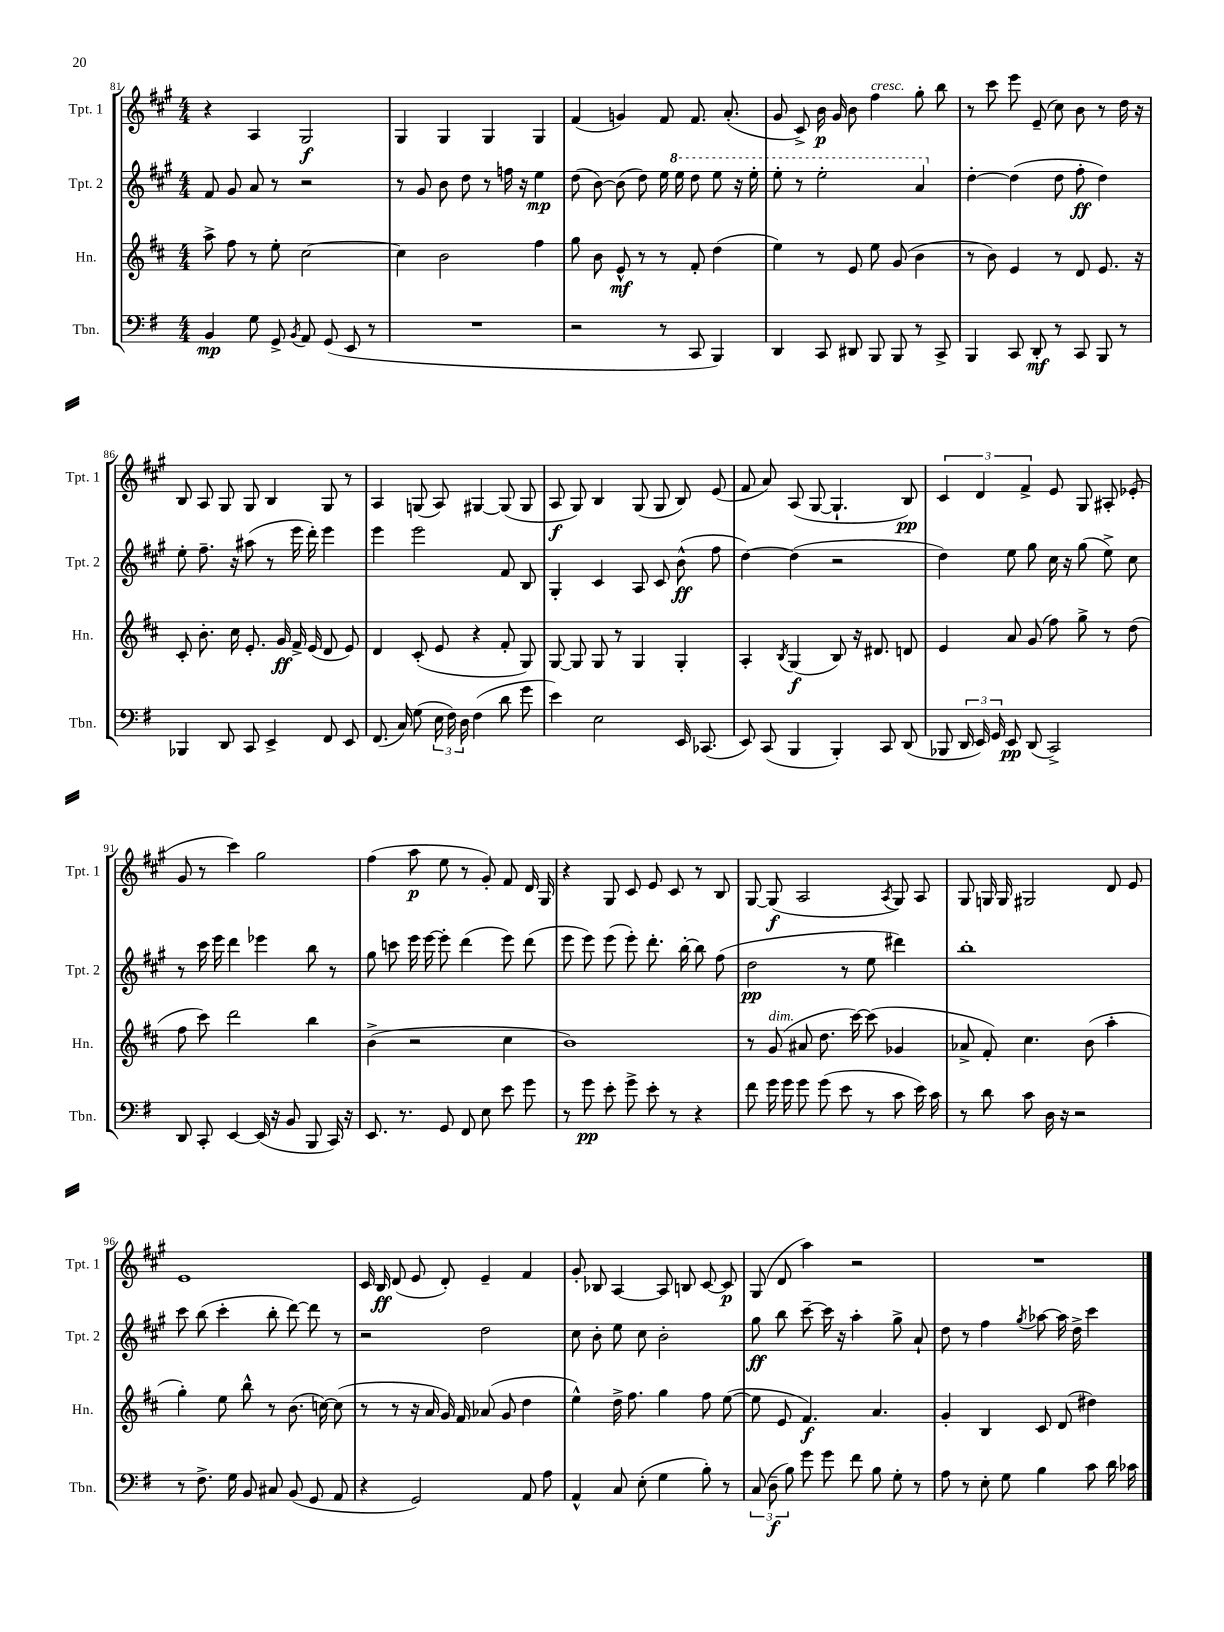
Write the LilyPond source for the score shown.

<<
\new StaffGroup <<
\new Staff = "s0" \with { instrumentName = "Tpt. 1" shortInstrumentName = "Tpt. 1" } {
    \clef treble \key a \major \numericTimeSignature \time 4/4
    \autoBeamOff r4 a4 gis2\f |
    gis4 gis4 gis4 gis4 |
    fis'4( g'4) fis'8 fis'8. a'8.-.( |
    gis'8 cis'8->) b'16\p gis'16 b'8 fis''4^\markup { \italic "cresc." } gis''8-. b''8 |
    r8 cis'''8 e'''8 e'8--( cis''8) b'8 r8 d''16 r16 |
    b8 a8 gis8 gis8 b4 gis8 r8 |
    a4 g8( a8) gis4~ gis8( gis8 |
    a8\f gis8) b4 gis8( gis8 b8) e'8( |
    fis'8 a'8) a8( gis8~ gis4.-! b8\pp) |
    \tuplet 3/2 { cis'4 d'4 fis'4-> } e'8 gis8 ais8-. ees'8-.( |
    gis'8 r8 cis'''4) gis''2 |
    fis''4( a''8\p e''8 r8 gis'8-.) fis'8 d'16 gis16 |
    r4 gis8 cis'8 e'8 cis'8 r8 b8 |
    gis8~ gis8\f( a2 \acciaccatura { a8 } gis8) a8 |
    gis8 g16 g16 gis2 d'8 e'8 |
    e'1 |
    cis'16 b16\ff d'8( e'8 d'8-.) e'4-- fis'4 |
    gis'8-. bes8 a4~ a8 b8 cis'8~ cis'8\p |
    gis8( d'8 a''4) r2 |
    R1 \bar "|." |
}
\new Staff = "s1" \with { instrumentName = "Tpt. 2" shortInstrumentName = "Tpt. 2" } {
    \clef treble \key a \major \numericTimeSignature \time 4/4
    \autoBeamOff fis'8 gis'8 a'8 r8 r2 |
    r8 gis'8 b'8 d''8 r8 f''16 r16 e''4\mp |
    d''8( b'8~) b'8( d''8) e''16 \ottava #1 e'''16 d'''8 e'''8 r16 e'''16-. |
    e'''8-. r8 e'''2-. a''4 \ottava #0 |
    d''4~-. d''4( d''8 fis''8-.\ff d''4) |
    e''8-. fis''8.-- r16 ais''8( r8 e'''16 d'''16-.) e'''4 |
    e'''4 e'''2 fis'8 b8 |
    gis4-. cis'4 a8 cis'8 b'8-^\ff( fis''8 |
    d''4~) d''4( r2 |
    d''4) e''8 gis''8 cis''16 r16 gis''8( e''8->) cis''8 |
    r8 cis'''16 e'''16 d'''4 ees'''4 b''8 r8 |
    gis''8 c'''8 e'''16 e'''16~ e'''8-. d'''4( e'''8) d'''8( |
    e'''8 e'''8) e'''8( e'''8-.) d'''8.-. b''16~-. b''8 fis''8( |
    d''2\pp r8 e''8 dis'''4) |
    b''1-. |
    cis'''8 b''8( cis'''4-. b''8-. d'''8~) d'''8 r8 |
    r2 d''2 |
    cis''8 b'8-. e''8 cis''8 b'2-. |
    gis''8\ff b''8 cis'''8~-- cis'''16 r16 a''4-. gis''8-> a'8-! |
    d''8 r8 fis''4 \acciaccatura { gis''8 } aes''8~ aes''16 d''16-> cis'''4 \bar "|." |
}
\new Staff = "s2" \with { instrumentName = "Hn." shortInstrumentName = "Hn." } {
    \clef treble \key d \major \numericTimeSignature \time 4/4
    \autoBeamOff a''8-> fis''8 r8 e''8-. cis''2~ |
    cis''4 b'2 fis''4 |
    g''8 b'8 e'8-^\mf r8 r8 fis'8-. d''4( |
    e''4) r8 e'8 e''8 g'8( b'4 |
    r8 b'8) e'4 r8 d'8 e'8. r16 |
    cis'8-. b'8.-. cis''16 e'8.-. g'16\ff fis'16-> e'16( d'8 e'8) |
    d'4 cis'8-.( e'8 r4 fis'8-. g8) |
    g8~ g8 g8 r8 g4 g4-. |
    a4-. \acciaccatura { b8 } g4\f( b8) r16 dis'8. d'8 |
    e'4 a'8 g'8( fis''8) g''8-> r8 d''8( |
    fis''8 cis'''8) d'''2 b''4 |
    b'4->( r2 cis''4 |
    b'1) |
    r8 g'8^\markup { \italic "dim." }( ais'8 d''8. cis'''16~) cis'''8( ges'4 |
    aes'8-> fis'8-.) cis''4. b'8( a''4-. |
    g''4-.) e''8 b''8-^ r8 b'8.( c''16~) c''8( |
    r8 r8 r16 a'16 g'16) fis'16 aes'8( g'8 d''4 |
    e''4-^) d''16-> fis''8. g''4 fis''8 e''8~( |
    e''8 e'8 fis'4.\f) a'4. |
    g'4-. b4 cis'8 d'8( dis''4) \bar "|." |
}
\new Staff = "s3" \with { instrumentName = "Tbn." shortInstrumentName = "Tbn." } {
    \clef bass \key g \major \numericTimeSignature \time 4/4
    \autoBeamOff b,4\mp g8 g,8-> \acciaccatura { b,8 } a,8 g,8( e,8 r8 |
    R1 |
    r2 r8 c,8 b,,4) |
    d,4 c,8 dis,8 b,,8 b,,8 r8 c,8-> |
    b,,4 c,8 d,8-.\mf r8 c,8 b,,8 r8 |
    bes,,4 d,8 c,8 e,4-> fis,8 e,8 |
    fis,8.( c16) g8( \tuplet 3/2 { e16 fis16) d16 } fis4( d'8 g'8 |
    e'4) e2 e,16 ces,8.( |
    e,8) c,8( b,,4 b,,4-.) c,8 d,8( |
    bes,,8 \tuplet 3/2 { d,16 e,16) g,16 } e,8\pp d,8( c,2->) |
    d,8 c,8-. e,4~ e,16( r16 b,8 b,,8 c,16) r16 |
    e,8. r8. g,8 fis,8 e8 e'8 g'8 |
    r8 g'8\pp e'8-. g'8-> e'8-. r8 r4 |
    fis'8 g'16 g'16 g'8 g'8( e'8 r8 c'8 e'16) c'16 |
    r8 d'8 c'8 d16 r16 r2 |
    r8 fis8.-> g16 b,8 cis8 b,8( g,8 a,8 |
    r4 g,2) a,8 a8 |
    a,4-^ c8 e8-.( g4 b8-.) r8 |
    \tuplet 3/2 { c8( d8--\f b8) } g'8 g'8 fis'8 b8 g8-. r8 |
    a8 r8 e8-. g8 b4 c'8 d'16 ces'16 \bar "|." |
}
>>
>>
\layout { \context { \Score currentBarNumber = #81 } }
